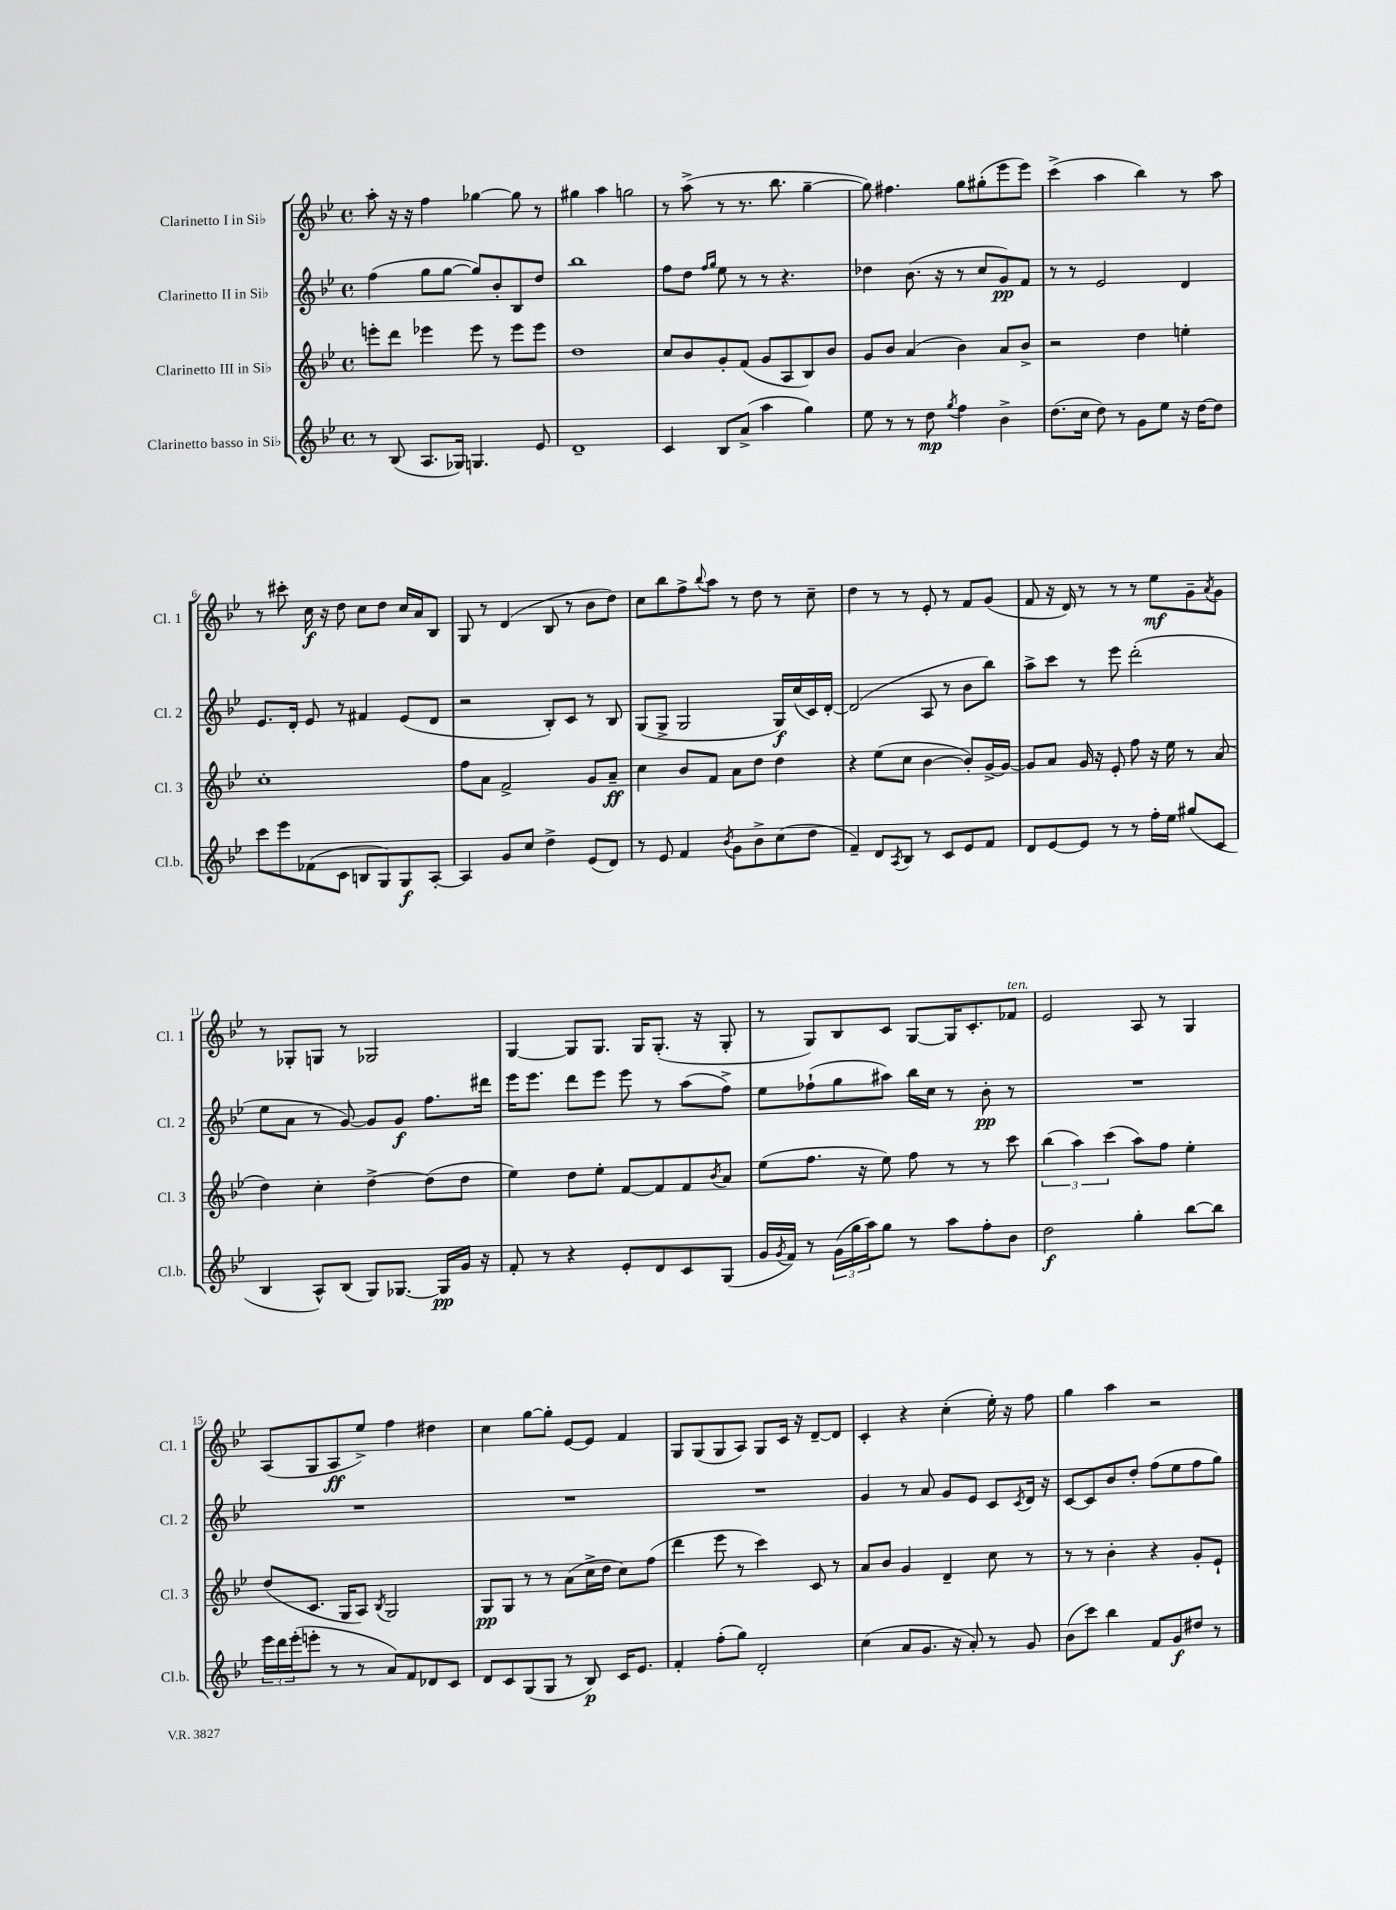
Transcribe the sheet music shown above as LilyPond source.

<<
\new StaffGroup <<
\new Staff = "s0" \with { instrumentName = "Clarinetto I in Sib" shortInstrumentName = "Cl. 1" } {
    \clef treble \key bes \major \defaultTimeSignature \time 4/4
    a''8-. r16 r16 f''4 ges''4~ ges''8 r8 |
    gis''4 a''4 g''2 |
    r8 a''8->( r8 r8. bes''8. g''4~-- |
    g''8) fis''4. g''8 gis''8-.( ees'''8 ees'''8) |
    c'''4->( a''4 bes''4) r8 a''8 |
    r8 cis'''8-. c''16\f r16 d''8 c''8 d''8 c''16 a'16 bes8 |
    g8 r8 d'4( bes8 r8 bes'8 d''8) |
    c''8 bes''8 f''8-> \appoggiatura { bes''8 } a''8 r8 d''8 r8 c''8-- |
    d''4 r8 r8 ees'8-. r8 f'8 g'8( |
    f'8 r16 d'16) r8 r8 r8 ees''8\mf g'8-- \acciaccatura { a'8 } g'8 |
    r8 ges8-. g8 r8 ges2 |
    g4~ g8 g8. g16 g8.-.( r16 g8-. |
    r8 g8) bes8 c'8 g8~ g16 c'8.-. fes'8^\markup { \italic "ten." } |
    ees'2 a8 r8 g4 |
    a8( g8 a8\ff ees''8->) f''4 dis''4 |
    c''4 g''8~ g''8-. ees'8~ ees'8 f'4 |
    g8 g8( g8 a8) g8 c'16 r16 d'8~-- d'8 |
    c'4-. r4 c''4-.( ees''16-.) r16 f''8 |
    g''4 a''4 r2 \bar "|." |
}
\new Staff = "s1" \with { instrumentName = "Clarinetto II in Sib" shortInstrumentName = "Cl. 2" } {
    \clef treble \key bes \major \defaultTimeSignature \time 4/4
    f''4( g''8 g''8~ g''8) bes'8-. bes8 d''8 |
    bes''1 |
    f''8 d''8 \grace { f''16 g''16 } ees''8 r8 r8 r4. |
    des''4 bes'8.( r16 r8 c''8 g'8\pp) f'8 |
    r8 r8 ees'2 d'4 |
    ees'8. d'16-. ees'8 r8 fis'4 ees'8( d'8 |
    r2 bes8-.) c'8 r8 bes8 |
    g8( g8-> g2 g16\f) c''16( c'16) d'16~-. |
    d'2( a8 r8 bes'8 bes''8) |
    a''8-> c'''8 r8 ees'''8 d'''2-.( |
    ees''8 a'8 r8 g'8~) g'8 g'8\f f''8. dis'''16 |
    ees'''16 ees'''8. d'''8 ees'''8 ees'''8 r8 a''8( f''8->) |
    ees''8 fes''8-!( g''8 ais''8) bes''16 c''16 r8 bes'8-.\pp r8 |
    R1 |
    R1 |
    R1 |
    R1 |
    g'4 r8 a'8 g'8 ees'8 c'8 \acciaccatura { c'8 } d'16 r16 |
    c'8~ c'8 bes'8 d''8-. f''8( ees''8 f''8 g''8) \bar "|." |
}
\new Staff = "s2" \with { instrumentName = "Clarinetto III in Sib" shortInstrumentName = "Cl. 3" } {
    \clef treble \key bes \major \defaultTimeSignature \time 4/4
    e'''8-. d'''8 ees'''4 ees'''8 r8 ees'''8 ees'''8 |
    d''1 |
    c''8 bes'8 g'8-. f'8( g'8 a8 bes8) bes'8 |
    g'8 bes'8 a'4( bes'4) a'8 bes'8-> |
    r2 d''4 e''4-. |
    c''1-. |
    f''8 a'8 f'2-> g'8 a'8--\ff |
    c''4 bes'8 f'8 a'8 d''8 d''4 |
    r4 ees''8( c''8 bes'4~ bes'8-.) g'16~-> g'16~ |
    g'8 a'8 g'16 r16 ees'8-. f''8 r16 ees''16 r8 a'8( |
    d''4) c''4-. d''4~-> d''8( d''8 |
    ees''4) d''8 ees''8-. f'8~ f'8 f'8 \acciaccatura { bes'8 } a'8 |
    ees''8( f''8. r16 ees''8) f''8 r8 r8 c'''8 |
    \tuplet 3/2 { bes''4( a''4) c'''4( } a''8) f''8 ees''4-. |
    d''8( c'8. g16 a8) \acciaccatura { bes8 } g2 |
    g8\pp g8 r8 r8 a'8( c''16-> d''16 c''8) f''8( |
    d'''4 ees'''8 r8 c'''4) c'8 r8 |
    a'8 bes'8 g'4 d'4-- c''8 r8 |
    r8 r8 bes'4-. r4 g'8-. ees'8-! \bar "|." |
}
\new Staff = "s3" \with { instrumentName = "Clarinetto basso in Sib" shortInstrumentName = "Cl.b." } {
    \clef treble \key bes \major \defaultTimeSignature \time 4/4
    r8 bes8( a8. ges16) g4. ees'8 |
    d'1-- |
    c'4 bes8 a'8->( a''4 g''4) |
    ees''8 r8 r8 d''8\mp \acciaccatura { g''8 } f''4 bes'4-> |
    d''8.( c''16 d''8) r8 g'8 ees''8 r16 d''16~ d''8 |
    c'''8 ees'''8 fes'8( c'8 b8 g8) g8\f a8~-. |
    a4 g'8 c''8 d''4-> ees'8( d'8) |
    r8 ees'8 f'4 \acciaccatura { bes'8 } g'8 bes'8-> c''8( d''8 |
    f'4--) d'8 \acciaccatura { a8 } bes8 r8 c'8 ees'8 f'8 |
    d'8 ees'8~ ees'8 r8 r8 f''16-. ees''16 gis''8( c'8 |
    bes4 a8-^) bes8( g8) ges8.~ ges16\pp g'16 r16 |
    f'8-. r8 r4 ees'8-. d'8 c'8 g8( |
    g'16 \acciaccatura { g'8 } f'16) r8 \tuplet 3/2 { g'16( g''16 a''16) } g''8 r8 a''8 f''8-. bes'8 |
    d''2\f g''4-. bes''8~ bes''8 |
    \tuplet 3/2 { ees'''16 d'''16 ees'''16-.( } e'''8-. r8 r8 a'8) f'8 des'8 c'8 |
    d'8 c'8 g8( g8 r8 bes8\p) c'16 ees'8. |
    f'4-. f''8-.( g''8) d'2-. |
    c''4( a'8 g'8. r16 a'8-.) r8 g'8 |
    bes'8( c'''8) bes''4 f'8 g'8\f dis''8 r8 \bar "|." |
}
>>
>>
